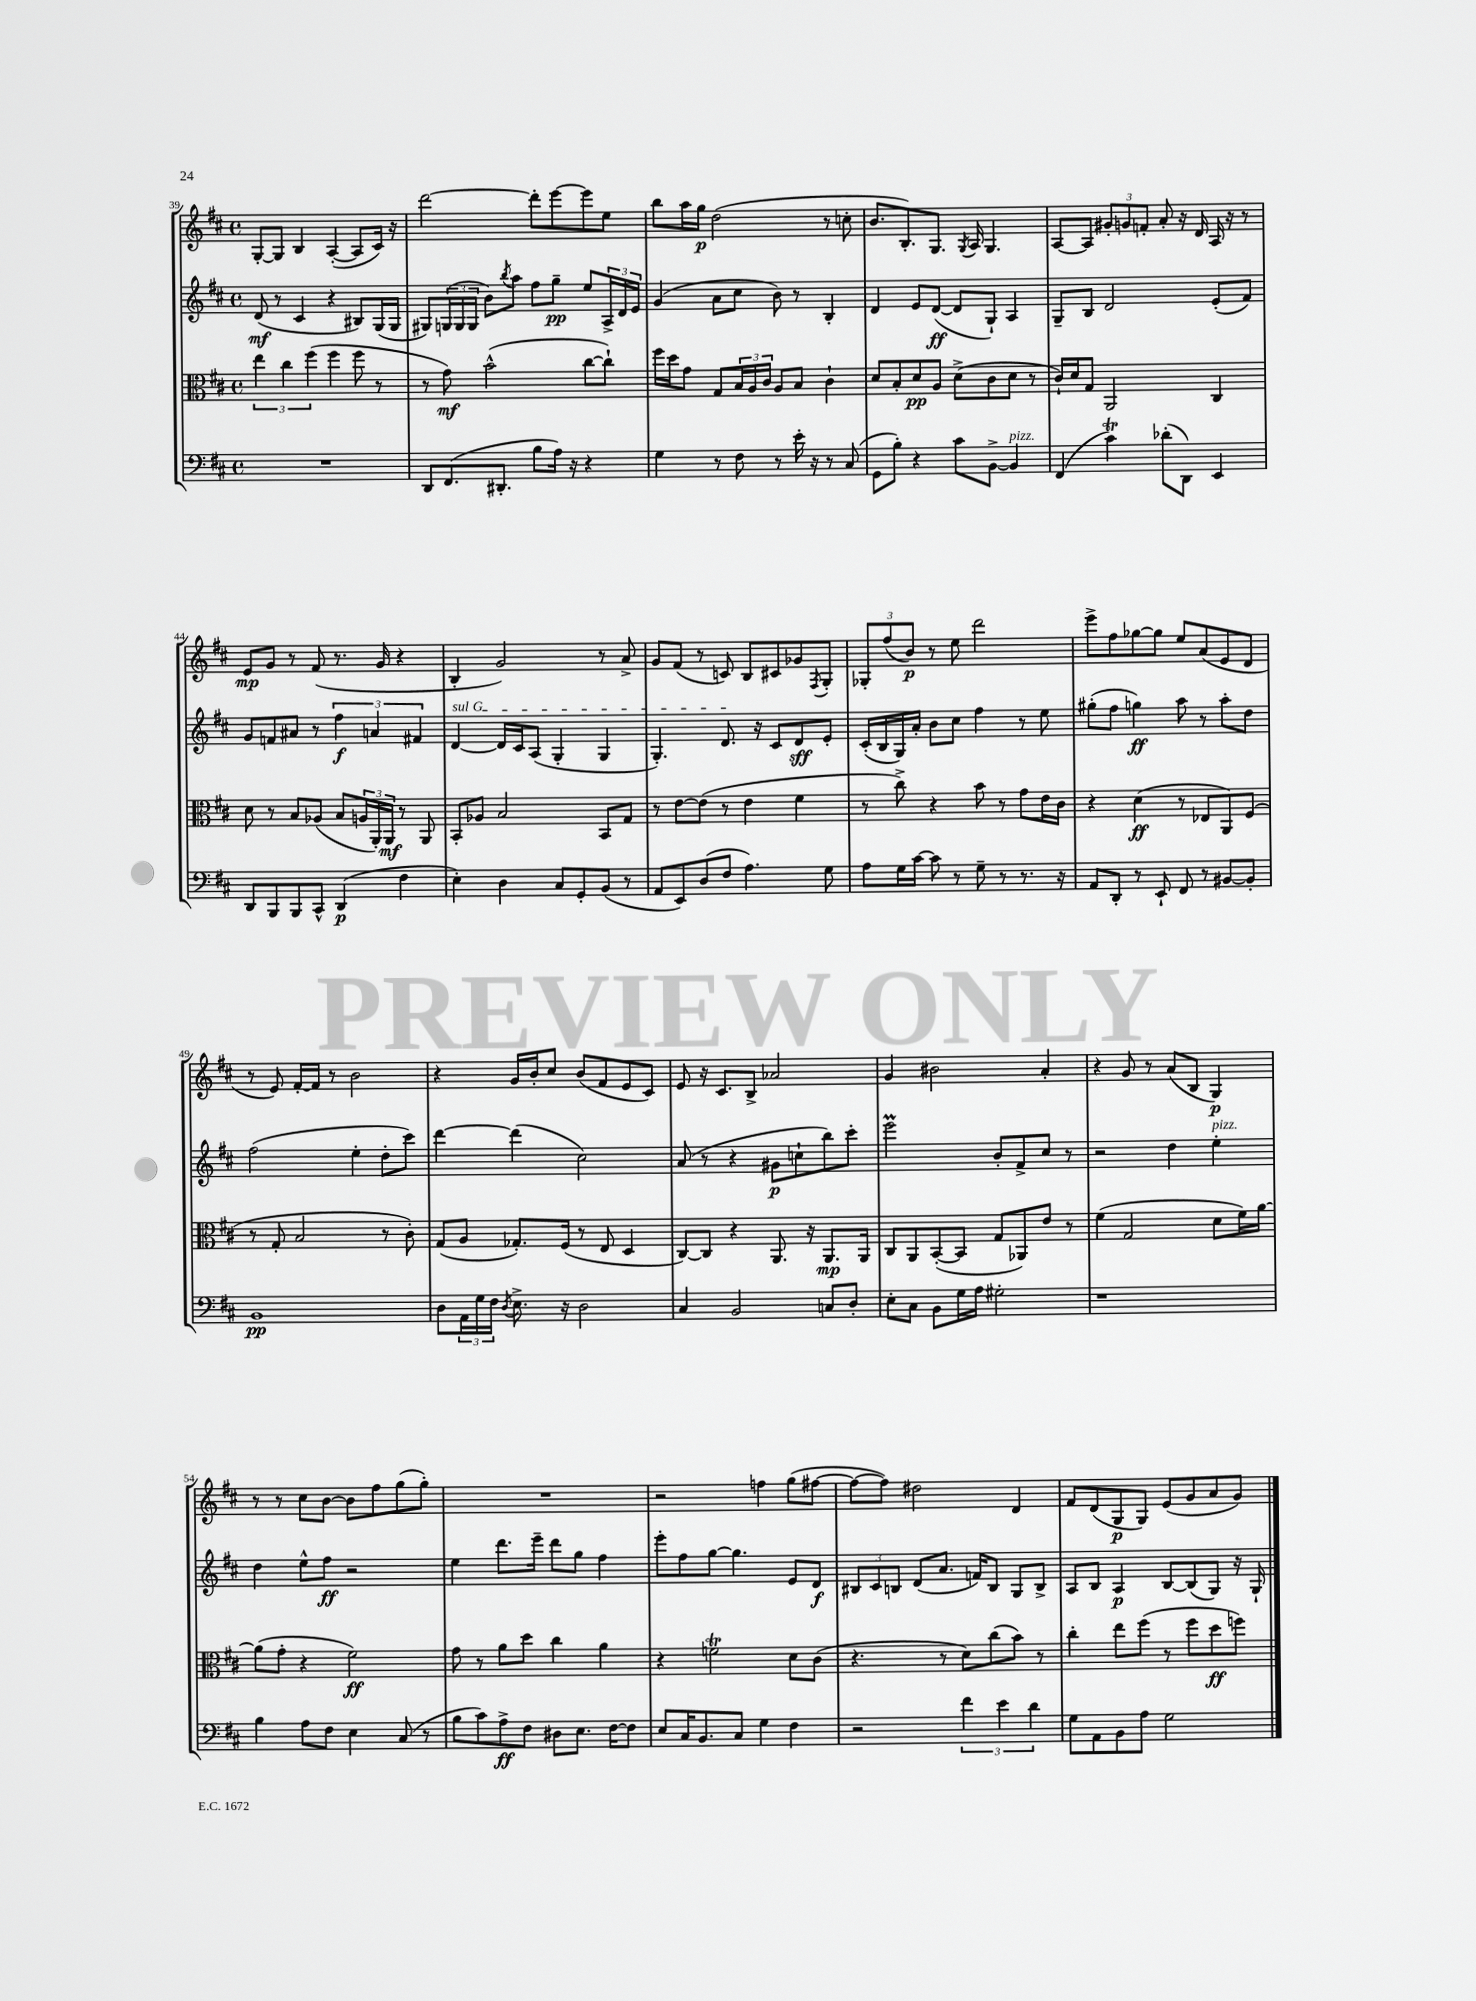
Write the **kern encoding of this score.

**kern	**kern	**kern	**kern
*staff4	*staff3	*staff2	*staff1
*clefF4	*clefC3	*clefG2	*clefG2
*k[f#c#]	*k[f#c#]	*k[f#c#]	*k[f#c#]
*M4/4	*M4/4	*M4/4	*M4/4
*met(c)	*met(c)	*met(c)	*met(c)
1r	6ee	(8d	[8G'
.	.	8r	8G]
.	6cc#	.	.
.	.	4c#	4B
.	(6ff#	.	.
.	4ff#	4r	([4A'
.	8ff#	8B#)	8A]
.	8r	(16G	16c#)
.	.	16G	16r
=	=	=	=
8DD	8r	8G#)	[2ddd
(8.FF#	8g)	(24G	.
.	.	24G	.
.	.	24G	.
.	(2b^^	8b)	.
8.DD#'	.	.	.
.	.	8qbb	.
.	.	8aa	.
8B	.	8ff#	8ddd']
16A)	.	8gg~	[8eee
16r	.	.	.
4r	[8cc#	8ee	8eee]
.	8cc#`])	24A^	8ee
.	.	24d	.
.	.	24e	.
=	=	=	=
4G	16ff#	(4g	8bb
.	16dd	.	.
.	8g	.	16aa
.	.	.	16gg
8r	8G	8a	(2dd
8F#	24B	8cc#	.
.	24A	.	.
.	24c#	.	.
8r	8A	8b)	.
16e'	8B	8r	.
16r	.	.	.
8r	4c#`	4B'	8r
(8C#	.	.	8cc'
=	=	=	=
8GG	8d	4d	8.b
8B')	8B'	.	.
.	.	.	8.B')
4r	8d	8e	.
.	8A	([8d	8.G
8c#	(8d^	8d]	.
.	.	.	8qG
.	.	.	16A
[8BB^	8c#	8G`)	4.G
4BB]	8d	4A	.
.	8r	.	.
=	=	=	=
(4FF#	16c#`)	8G~	[8A
.	16d	.	.
.	8G	8B	8A]
4c#)	2AA	2d	12g#'
.	.	.	12g
.	.	.	12f'
(8d-'	.	.	8a'
8DD)	.	.	16r
.	.	.	16d
4EE	4C#	(8e'	16A
.	.	.	16r
.	.	8f#)	8r
=	=	=	=
8DD	8d	8g	8e
8BBB	8r	8f	8g
8BBB	8B	8a#	8r
8CC#^^	(8A-	8r	(8f#
(4DD	8B	6ff#	8.r
.	24A	.	.
.	24AA')	6a	.
.	.	.	16g
.	24AA	.	.
4F#	8r	.	4r
.	.	6f#	.
.	8AA	.	.
=	=	=	=
4E')	8BB'	[4d	4B'
.	8A-	.	.
4D	2B	16d]	2g)
.	.	16c#	.
.	.	(8A	.
8C#	.	4G'	.
8GG'	.	.	.
(8BB	8BB	4G	8r
8r	8G	.	8a^
=	=	=	=
8AA	8r	4.G')	8g
8EE)	[8e	.	(8f#
(8D	(8e]	.	8r
8F#	8r	8.d	8c)
4.A)	4e	.	8B
.	.	16r	.
.	.	8c#	8c#
.	4f#	8d	8g-
.	.	.	8qF#
8G	.	8e'	8G'
=	=	=	=
8A	8r	(16c#'	12G-'
.	.	16B	.
.	.	.	(12ff#
16G	8cc#^)	16G)	.
.	.	.	12b)
[16c#	.	16a'	.
8c#]	4r	8b	8r
8r	.	8cc#	8ee
8G~	8b	4ff#	2ddd
8r	8r	.	.
8.r	8g	8r	.
.	16e	8ee	.
16r	16c#	.	.
=	=	=	=
8AA	4r	(8gg#'	8eee^
8DD'	.	8ff#	8ff#
8r	(4d	4gg)	[8gg-
8EE`	.	.	8gg-]
8FF#	8r	8aa	8ee
8r	8E-	8r	(8a
[8BB#	8AA)	8aa'	8e
8BB#']	(8F#	8dd	8d
=	=	=	=
1BB	8r	(2ff#	8r
.	8G'	.	8e)
.	2B	.	[16f#'
.	.	.	16f#]
.	.	.	8r
.	.	4ee'	2b
.	8r	8dd'	.
.	8c#')	8ccc#)	.
=	=	=	=
8D	(8G	[4ddd	4r
24AA	8A	.	.
24G	.	.	.
24F#	.	.	.
8qD	.	.	.
8.E^	8.G-')	(4ddd]	16g
.	.	.	16b'
.	.	.	8cc#
16r	(16F#	.	.
2D	8r	2cc#)	(8b
.	8E	.	8f#
.	4D	.	8e
.	.	.	8c#)
=	=	=	=
4C#	[8C#)	(8a	8e
.	8C#]	8r	16r
.	.	.	8.c#
2BB	4r	4r	.
.	.	.	8B^
.	8.AA	8g#	2a-
.	.	8cc`	.
.	16r	.	.
8C	8.AA	8bb)	.
8D'	.	8ccc#'	.
.	16AA	.	.
=	=	=	=
8E'	8C#	2eee	4g
8C#	8AA	.	.
8BB	([8BB'	.	2b#
16G	8BB]	.	.
16A	.	.	.
2G#'	8G	8b'	.
.	8AA-)	8f#^	.
.	8e	8cc#	4a'
.	8r	8r	.
=	=	=	=
1r	(4f#	2r	4r
.	2G	.	8g
.	.	.	8r
.	.	4dd	(8a
.	.	.	8B
.	8d	4ee'	4G)
.	16f#)	.	.
.	[16a	.	.
=	=	=	=
4B	(8a]	4dd	8r
.	8g'	.	8r
8A	4r	8ee^^	8cc#
8F#	.	8ff#	[8b
4E	2f#)	2r	8b]
.	.	.	8ff#
(8C#	.	.	(8gg
8r	.	.	8gg')
=	=	=	=
8B	8g	4ee	1r
8c#)	8r	.	.
8A^	8a	8.ddd	.
8F#	8dd	.	.
.	.	16eee~	.
8D#	4cc#	8ddd	.
8.E	.	8gg	.
.	4a	4ff#	.
[16F#	.	.	.
8F#]	.	.	.
=	=	=	=
8E	4r	8eee'	2r
16C#	.	8ff#	.
8.BB	.	.	.
.	2f	[8gg	.
8C#	.	4.gg]	.
4G	.	.	4ff
4F#	8d	8e	(8gg
.	(8c#	8d	[8ff#
=	=	=	=
2r	4.r	12B#	8ff#_
.	.	12c#	.
.	.	.	8ff#])
.	.	12B	.
.	.	(8d	2dd#
.	8r	8.a	.
6f#	8d)	.	.
.	.	16f)	.
.	(8cc#	8B	.
6e	.	.	.
.	8b)	8G	4d
6d	.	.	.
.	8r	8B^	.
=	=	=	=
8G	4cc#'	8A	8f#
8AA	.	8B	(8d
8BB	8ee	4A	8G
8A	(8ff#	.	8G)
2G	8r	[8B	(8e
.	8ff#	(8B]	8g
.	8dd	8G)	8a
.	8ff)	16r	8g)
.	.	16G`	.
==	==	==	==
*-	*-	*-	*-
